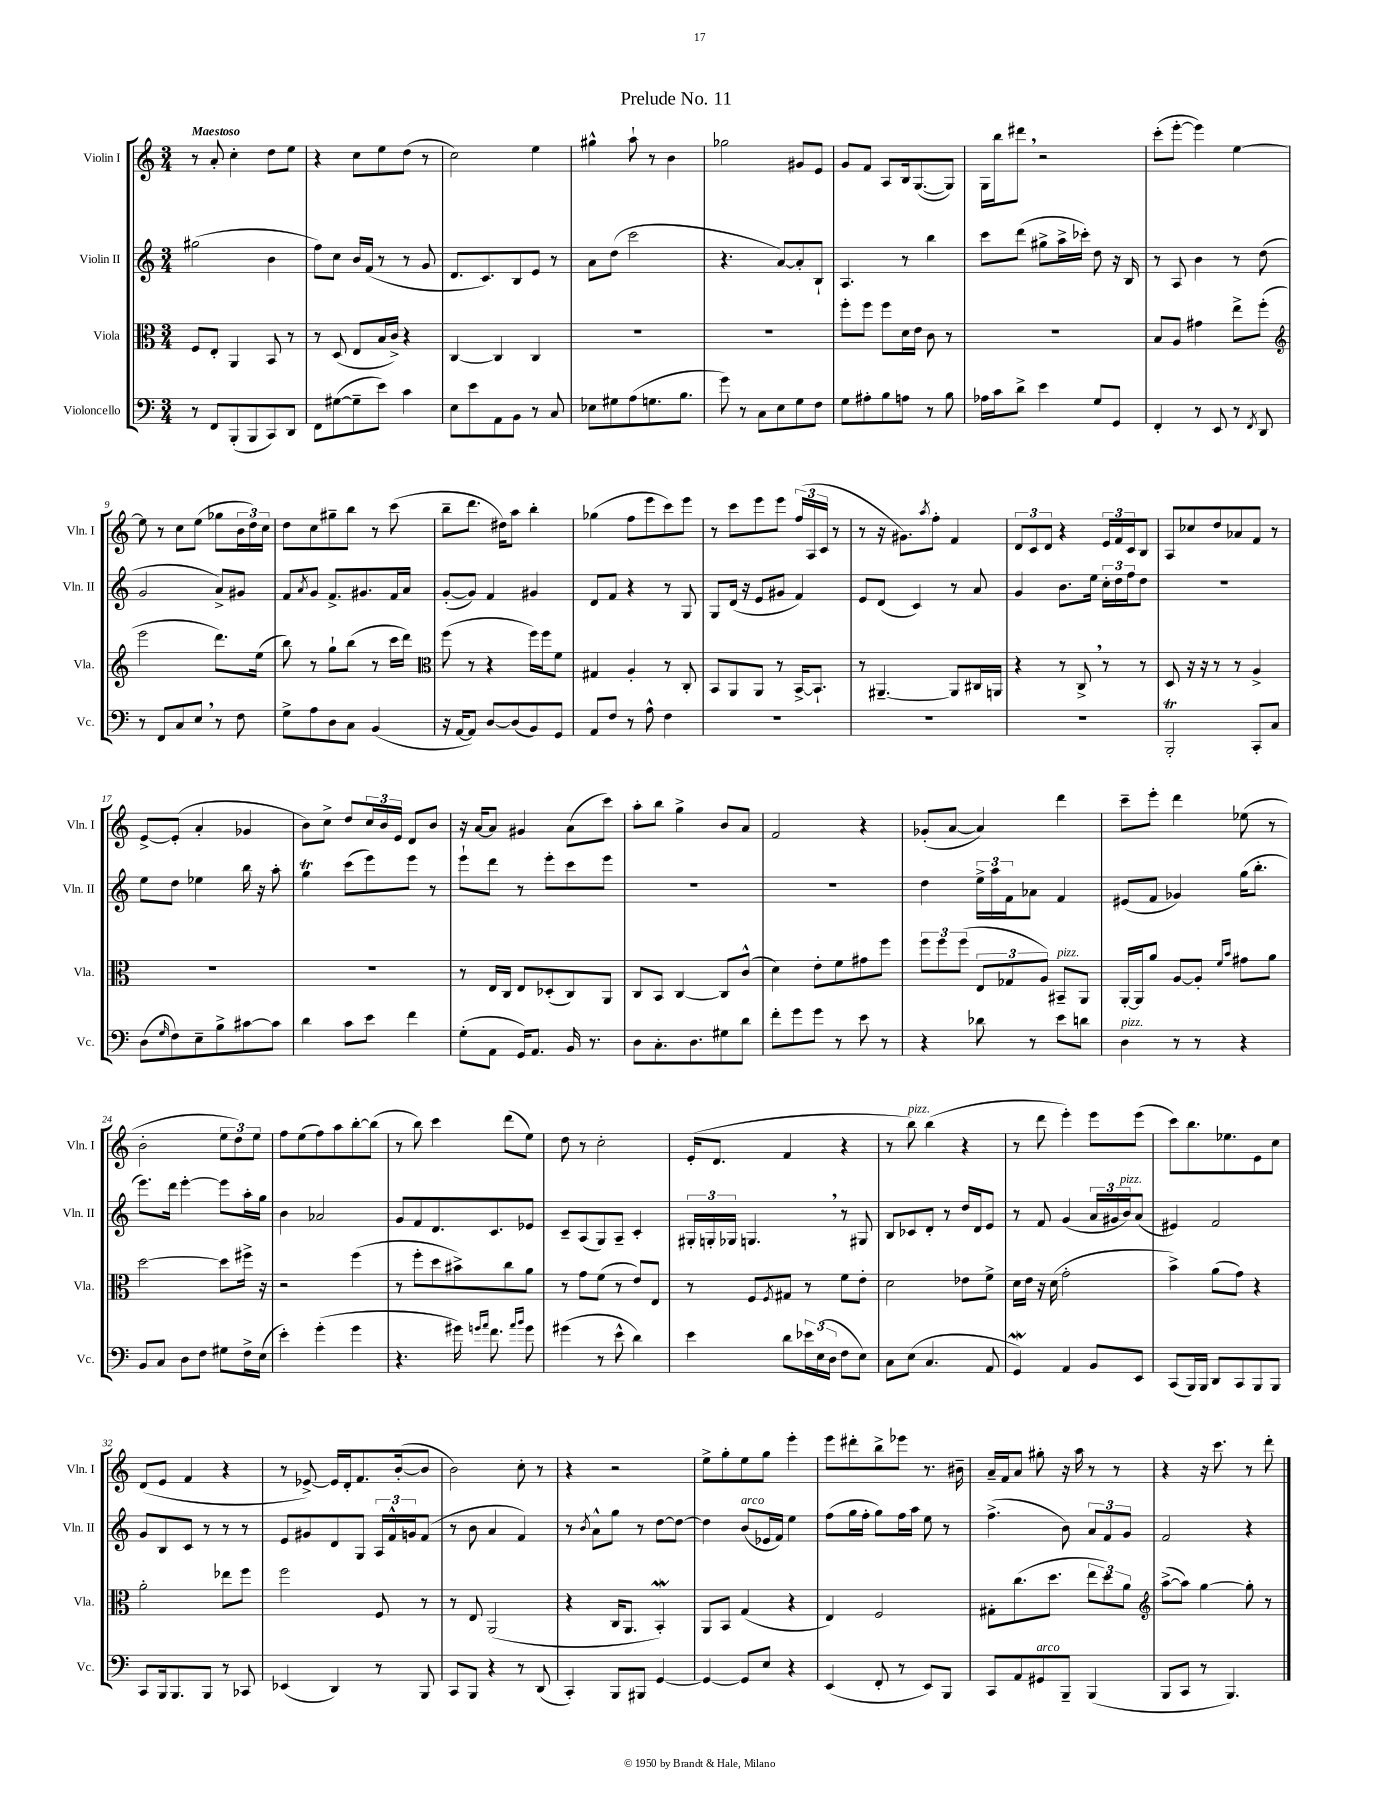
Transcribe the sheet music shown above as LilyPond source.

\header { title = "Prelude No. 11" }
<<
\new StaffGroup <<
\new Staff = "s0" \with { instrumentName = "Violin I" shortInstrumentName = "Vln. I" } {
    \clef treble \key c \major \numericTimeSignature \time 3/4 \tempo "Maestoso"
    r8 a'8-. c''4-. d''8 e''8 |
    r4 c''8 e''8 d''8( r8 |
    c''2) e''4 |
    gis''4-^ a''8-! r8 b'4 |
    ges''2 gis'8 e'8 |
    g'8 f'8 a8 b16 g8.~( g8) |
    g16 b''16 dis'''8 \breathe r2 |
    c'''8-.( e'''8~-. e'''4) e''4~ |
    e''8 r8 c''8 e''8( ges''8 \tuplet 3/2 { b'16 d''16) c''16 } |
    d''8 c''8 gis''8-- b''8 r8 c'''8( |
    b''8-- d'''8. dis''16) a''8 b''4-. |
    ges''4( f''8 e'''8 c'''8) e'''8 |
    r8 c'''8 e'''8 e'''8 \tuplet 3/2 { f''16( a16 c'16 } r8 |
    r8 r16 gis'8.) \acciaccatura { a''8 } f''8-. f'4 |
    \tuplet 3/2 { d'8 c'8 d'8 } r4 \tuplet 3/2 { e'16 f'16 c'16 } b8 |
    a8 ces''8 d''8 aes'8 f'8 r8 |
    e'8~-> e'8-.( a'4-. ges'4 |
    b'8) c''8-> d''8 \tuplet 3/2 { c''16 b'16 e'16 } d'8 b'8 |
    r16 a'16~ a'8 gis'4 a'8( c'''8) |
    a''8-. b''8 g''4-> b'8 a'8 |
    f'2 r4 |
    ges'8-.( a'8~ a'4) d'''4 |
    c'''8-- e'''8-. d'''4 ees''8( r8 |
    b'2-. \tuplet 3/2 { e''8 d''8) e''8 } |
    f''8 e''8( f''8) a''8 b''8~-. b''8( |
    r8 b''8) c'''4 d'''8( e''8) |
    d''8 r8 c''2-. |
    e'16-.( d'8. f'4 r4 |
    r8 b''8^\markup { \italic "pizz." }) b''4( r4 |
    r8 d'''8 e'''4-.) e'''8 e'''8( |
    c'''8) b''8. ees''8. e'8 c''8 |
    d'8( e'8 f'4 r4 |
    r8 ees'8~->) ees'16 d'16-. f'8. b'16~-.( b'8 |
    b'2) c''8-. r8 |
    r4 r2 |
    e''8-> g''8-. e''8 g''8 e'''4-. |
    e'''8 dis'''8-. b''8-> ees'''8 r8. bis'16-- |
    a'16-- f'16 a'8 gis''8-. r16 a''16 r8 r8 |
    r4 r16 c'''8. r8 d'''8-. \bar "|." |
}
\new Staff = "s1" \with { instrumentName = "Violin II" shortInstrumentName = "Vln. II" } {
    \clef treble \key c \major \numericTimeSignature \time 3/4
    gis''2( b'4 |
    f''8) c''8 b'16 f'16( r8 r8 g'8 |
    d'8. c'8.) b8 e'8 r8 |
    a'8 d''8( c'''2 |
    r4. a'8~) a'8-. b8-! |
    a4. r8 b''4 |
    c'''8 d'''8( gis''8-> a''16-> ces'''16-.) d''8 r16 b16 |
    r8 a8 b'4 r8 d''8( |
    g'2 a'8->) gis'8 |
    f'8 \acciaccatura { a'8 } g'8 f'8.-> gis'8. f'16 a'16 |
    g'8~-.( g'8) f'4 gis'4 |
    d'8 f'8 r4 r8 g8 |
    g8 d'16( r16 e'8 gis'8 f'4) |
    e'8 d'8( c'4) r8 a'8 |
    g'4 b'8. e''16 \tuplet 3/2 { c''16-. d''16 f''16 } d''8 |
    R2. |
    e''8 d''8 ees''4 b''16 r16 a''8-. |
    g''4\trill c'''8( e'''8) e'''8 r8 |
    e'''8-! d'''8 r8 e'''8-. c'''8 e'''8 |
    R2. |
    R2. |
    d''4 \tuplet 3/2 { e''16-> a''16 f'16 } aes'8 f'4 |
    eis'8( f'8 ges'4) g''16( b''8.-. |
    e'''8.) d'''16 e'''4~-. e'''8 a''16-. g''16 |
    b'4 aes'2 |
    g'8 f'8 d'8. c'8. ees'8 |
    c'8-- a8( g8) a8-- c'4-. |
    \tuplet 3/2 { gis16-. g16-. ges16 } g4. \breathe r8 gis8 |
    b8 ces'8 d'8-. r8 d''16 d'16 e'8 |
    r8 f'8 g'4( \tuplet 3/2 { a'16 gis'16 b'16^\markup { \italic "pizz." }) } a'8( |
    eis'4) f'2 |
    g'8 b8 c'8 r8 r8 r8 |
    e'8 gis'8 d'8 g8 \tuplet 3/2 { a16 f'16-^ g'16 } f'8( |
    r8 b'8 a'4 f'4) |
    r8 \acciaccatura { b'8 } a'8-^ g''8 r8 d''8~ d''8~ |
    d''4 b'8^\markup { \italic "arco" }( ees'16 f'16) e''4 |
    f''8( g''16 f''16-. g''8) f''16 a''16 e''8 r8 |
    f''4.->( b'8) \tuplet 3/2 { a'8 f'8 g'8 } |
    f'2 r4 \bar "|." |
}
\new Staff = "s2" \with { instrumentName = "Viola" shortInstrumentName = "Vla." } {
    \clef alto \key c \major \numericTimeSignature \time 3/4
    f8 e8-. a,4 b,8 r8 |
    r8 d8( e8 b16 c'16->) r4 |
    c4~ c4 c4 |
    R2. |
    R2. |
    f''8-. f''8 f''8 d'16 e'16 c'8 r8 |
    R2. |
    b8 a8 gis'4 e''8-> f''8-.( |
    \clef treble e'''2 d'''8.) e''16( |
    b''8) r8 g''8-! b''8( r8 c'''16 d'''16) |
    \clef alto f''8( r8 r4 f''16) f''16 f'8 |
    gis4 a4-. r8 c8-. |
    b,8 a,8 a,8 r8 b,16~-> b,8.-! |
    r8 ais,4.~-- ais,8 cis16 a,16 |
    r4 r8 c8-> \breathe r8 r8 |
    d8 r16 r16 r8 r8 a4-> |
    R2. |
    R2. |
    r8 e16 c16 e8 des8-.( c8) a,8 |
    c8 b,8 c4~ c8 c'8-^( |
    d'4) e'8-. f'8 gis'8 f''8 |
    \tuplet 3/2 { f''8 f''8 f''8( } \tuplet 3/2 { e8 ges8 a8) } bis,8--^\markup { \italic "pizz." } a,8 |
    a,16~-. a,16 a'8 a8~ a8-. \grace { f'16 b'16 } gis'8 a'8 |
    d''2~ d''8 fis''16-> r16 |
    r2 f''4( |
    r8 f''8-. d''8 bis'8->) c''8 a'8 |
    r8 g'8 f'8( r8 e'8) e8 |
    r8 f8 \acciaccatura { f8 } gis8 r8 f'8 e'8-. |
    d'2 ees'8 f'8-> |
    d'16 e'16 r16 d'16( g'2-. |
    b'4->) a'8( g'8) r4 |
    a'2-. ees''8 f''8 |
    f''2 f8 r8 |
    r8 e8 a,2( |
    r4 c16 a,8. b,4-.\mordent) |
    a,8 b,8 g4( r4 |
    e4) f2 |
    gis8-. c''8.( d''8. \tuplet 3/2 { e''8 d''8) a'8 } |
    \clef treble a''8~->( a''8) g''4~ g''8-. r8 \bar "|." |
}
\new Staff = "s3" \with { instrumentName = "Violoncello" shortInstrumentName = "Vc." } {
    \clef bass \key c \major \numericTimeSignature \time 3/4
    r8 f,8 b,,8-.( b,,8 c,8) d,8 |
    f,8 gis8~( gis8-- e'8) c'4 |
    e8 e'8 a,8 b,8 r8 c8 |
    ees8 gis8 a8( g8. b8. |
    g'8) r8 c8 e8 g8 f8 |
    g8 ais8-. b8 a8 r8 b8 |
    aes16 c'16 d'8-> e'4 g8 g,8 |
    f,4-. r8 e,8 r8 \acciaccatura { f,8 } d,8 |
    r8 f,8 c8 e8 \breathe r8 f8 |
    g8-> a8 d8 c8 b,4( |
    r16 a,16~ a,8) d8~ d8( b,8) g,8 |
    a,8 f8 r8 a8-^ f4 |
    R2. |
    R2. |
    R2. |
    b,,2-.\trill c,8-. c8 |
    d8( \grace { g16 } f8) e8-- b8-> cis'8~ cis'8 |
    d'4 c'8 e'8 f'4 |
    g8-.( a,8 g,16) a,8. b,16 r8. |
    d8 c8.-. d8. gis8 d'8 |
    f'8-. g'8 g'8 r8 e'8 r8 |
    r4 des'8 r8 e'8 d'8 |
    d4^\markup { \italic "pizz." } r8 r8 r4 |
    b,8 c8 d8 f8 gis8 f16-> e16( |
    e'4-.) g'4-.( g'4 |
    r4. gis'16) \grace { g'16 a'16 } f'8. \grace { a'16 b'16 } g'8 |
    gis'4( r8 e'8-^ d'4) |
    e'4 d'8 \tuplet 3/2 { ees'16 e16( d16 } f8 e8) |
    c8 e8( c4. a,8 |
    g,4\mordent) a,4 b,8 e,8 |
    c,8( b,,16) b,,16 d,8 c,8 b,,8 b,,8 |
    c,8 b,,16 b,,8. b,,8 r8 ces,8 |
    ees,4( d,4) r8 b,,8 |
    c,8 b,,8 r4 r8 d,8( |
    c,4-.) b,,8 bis,,8 g,4~ |
    g,4~ g,8 e8 r4 |
    e,4( f,8-. r8 e,8) b,,8 |
    c,8 a,8 gis,8^\markup { \italic "arco" } b,,8-- b,,4( |
    b,,8 c,8 r8 b,,4.) \bar "|." |
}
>>
>>
